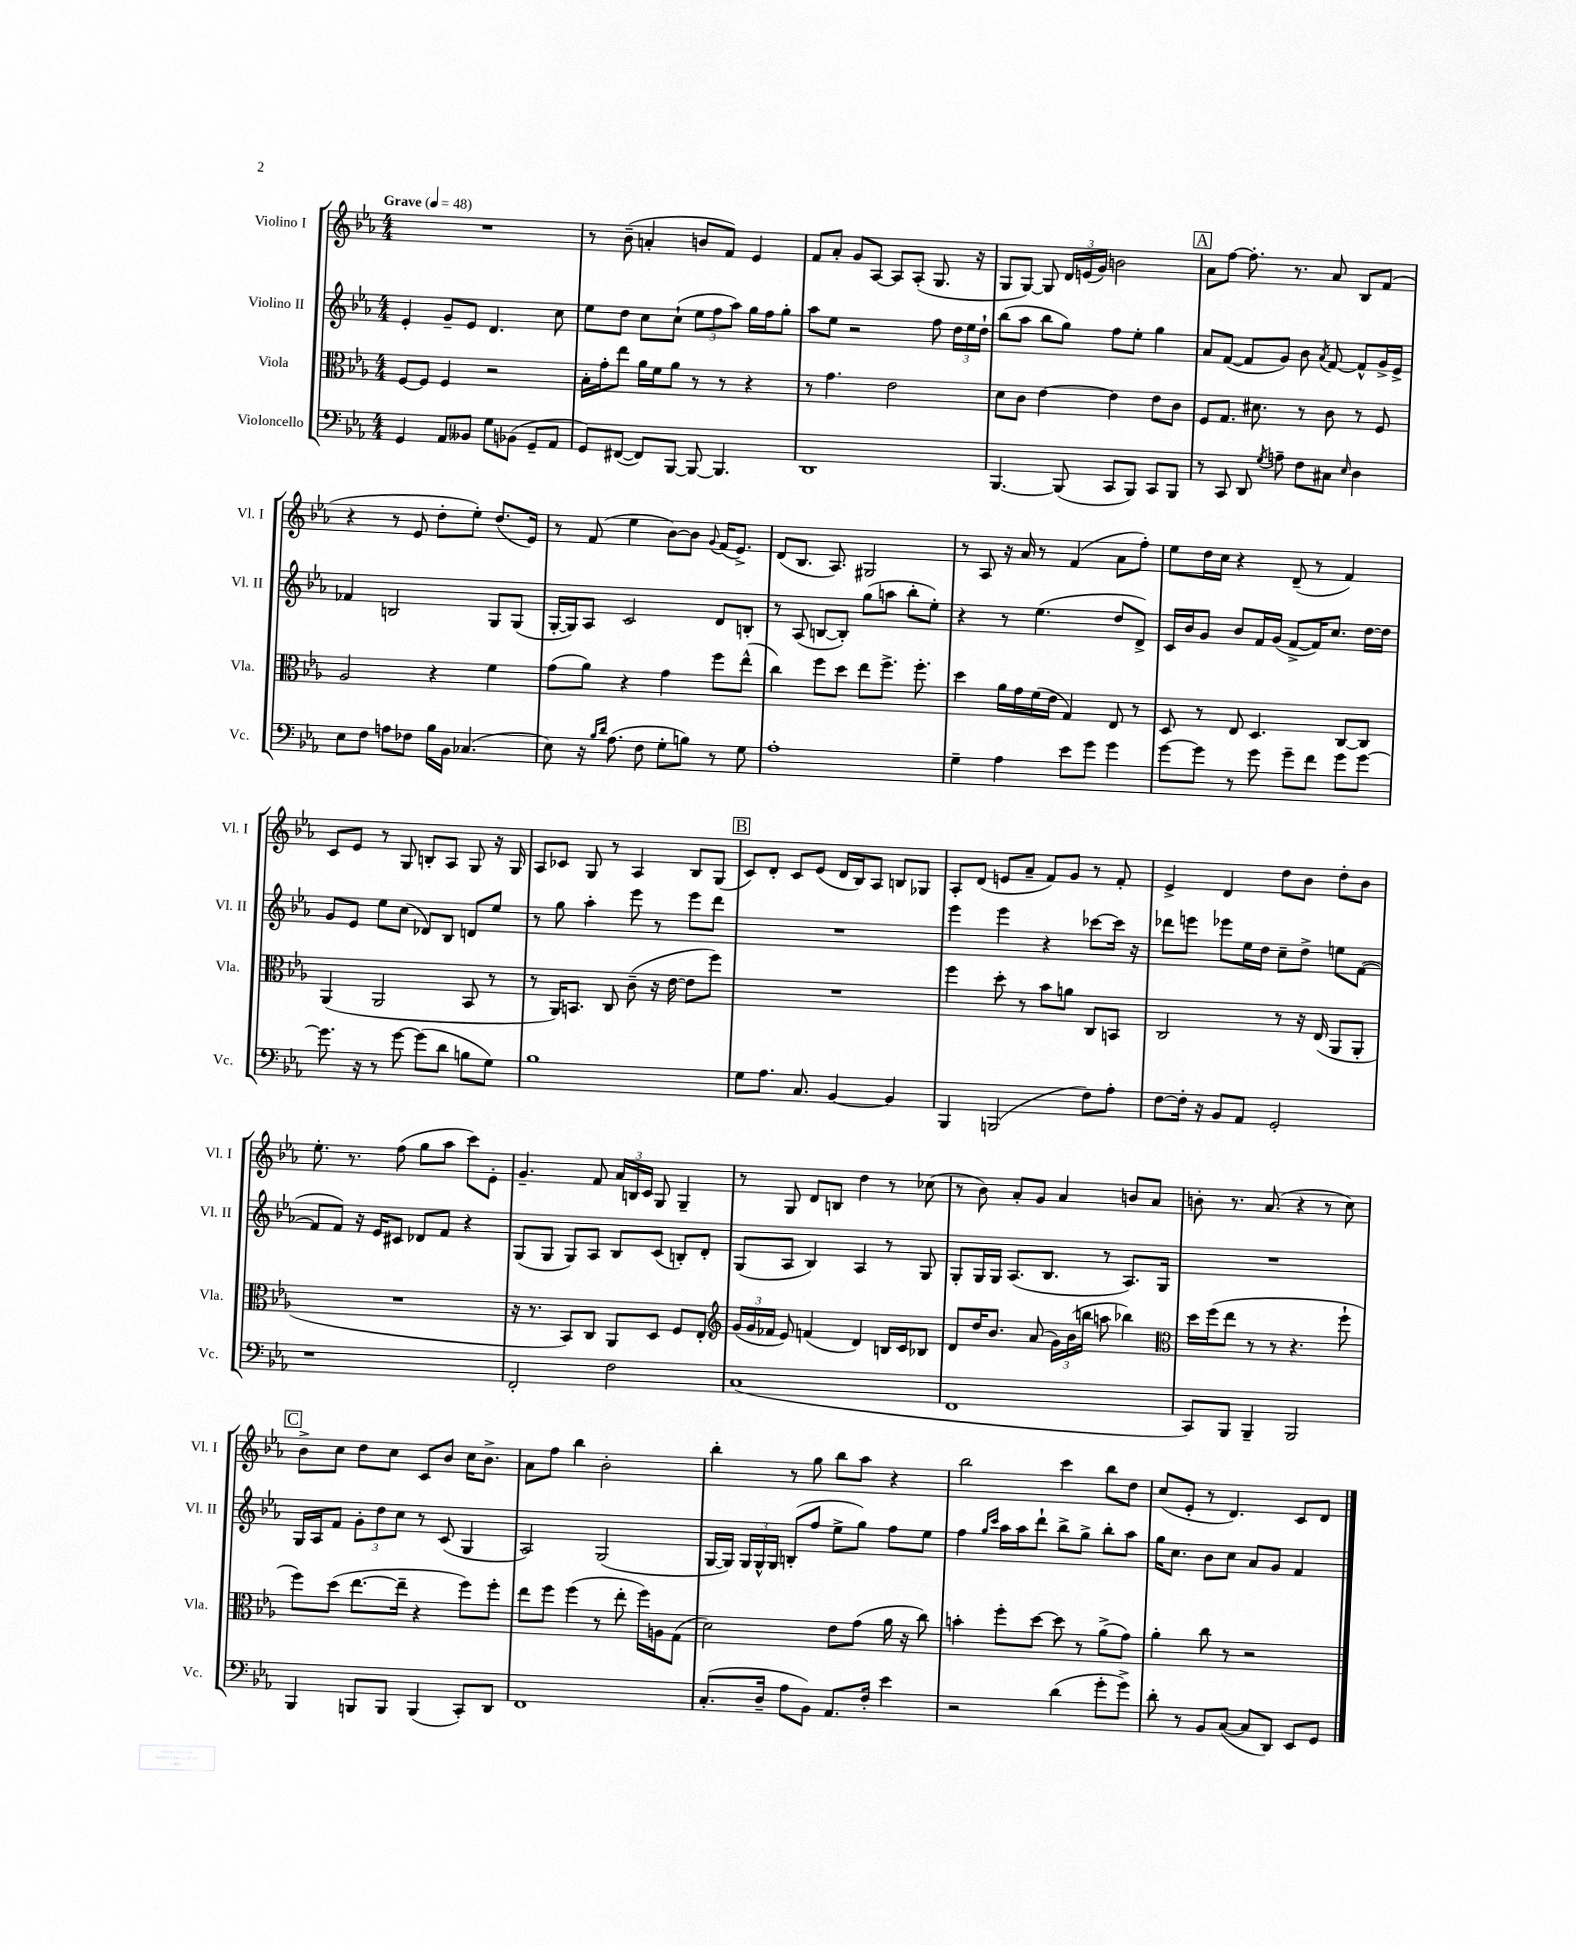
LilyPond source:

<<
\new StaffGroup <<
\new Staff = "s0" \with { instrumentName = "Violino I" shortInstrumentName = "Vl. I" } {
    \clef treble \key ees \major \numericTimeSignature \time 4/4 \tempo "Grave" 4 = 48
    \autoBeamOff R1 |
    r8 bes'8--( a'4-. b'8[ f'8]) ees'4 |
    f'8[ aes'8]-. g'8[ aes8]~ aes8[ aes8]-.( g8. r16 |
    g8[ g8]~) g8 \tuplet 3/2 { d'16[ e'16( g'16]) } b'2 |
    \mark \markup { \box "A" } aes'8[ f''8]~ f''8.-. r8. aes'8 bes8[ f'8]( |
    r4 r8 ees'8 d''8[-. ees''8]-.) d''8.[( ees'16]) |
    r8 f'8( ees''4 bes'8[~) bes'8] \appoggiatura { g'8 } f'16[( ees'8.]->) |
    d'8[( bes8.] aes8.) gis2 |
    r8 aes8 r16 aes'16 r8 f'4( aes'8[ f''8]-.) |
    ees''8[ d''16 c''16] r4 d'8--( r8 f'4) |
    c'8[ ees'8] r8 g8 b8[-. aes8] g8 r16 g16 |
    aes8[ ces'8] g8 r8 aes4 bes8[ g8]( |
    \mark \markup { \box "B" } c'8[) d'8]-. c'8[ ees'8]( d'16[ bes16) aes8] b8[ ges8] |
    aes8[-. d'8]( e'8[ aes'8]-- f'8[) g'8] r8 f'8-. |
    ees'4-> d'4 d''8[ bes'8] d''8[-. bes'8] |
    ees''8.-. r8. f''8( g''8[ aes''8] c'''8[) ees'8]-. |
    g'4.-- f'8 \tuplet 3/2 { aes'16[ b16 c'16] } g8 g4-- |
    r8 g8 d'8[ b8] d''4 r8 ces''8( |
    r8 bes'8) aes'8[-. g'8] aes'4 b'8[ aes'8] |
    b'8-. r8. aes'8.( r4 r8 c''8) |
    \mark \markup { \box "C" } bes'8[-> c''8] d''8[ c''8] c'8[ bes'8] c''16[ bes'8.]-> |
    aes'8[ f''8] bes''4 bes'2-. |
    bes''4-. r8 g''8 bes''8[ aes''8] r4 |
    bes''2 c'''4 bes''8[ d''8] |
    c''8[( ees'8]-. r8 d'4.) c'8[ d'8] \bar "|." |
}
\new Staff = "s1" \with { instrumentName = "Violino II" shortInstrumentName = "Vl. II" } {
    \clef treble \key ees \major \numericTimeSignature \time 4/4
    \autoBeamOff ees'4-. g'8[-- ees'8] d'4. c''8 |
    ees''8[ d''8] c''8[ c''8]-!( \tuplet 3/2 { ees''8[ f''8 aes''8]) } g''16[ f''16 g''8]-. |
    aes''8[ ees''8] r2 f''8 \tuplet 3/2 { d''16[ ees''16 d''16]-! } |
    bes''8[( aes''8] bes''8[ g''8]) f''8[ ees''8]-. g''4 |
    \mark \markup { \box "A" } aes'8[ f'8]~( f'8[ g'8]) bes'8 \acciaccatura { aes'8 } f'8~ f'8[-^ g'16-> ees'16]-> |
    fes'4 b2 g8[ g8]( |
    g16[~-. g16) aes8] c'2 d'8[ b8]-. |
    r8 aes8( b8[~ b8]-.) g''8[( a''8] bes''8[-. ees''8]-.) |
    r4 r8 ees''4.( d''8[ d'8]->) |
    c'16[ bes'16 g'8] bes'8[ f'16 g'16]( f'8[~-> f'16) c''8.] d''16[~ d''16] |
    g'8[ ees'8] ees''8[ c''8]( des'8[) bes8] d'8[ ees''8] |
    r8 g''8 aes''4-. ees'''8 r8 ees'''8[ d'''8] |
    \mark \markup { \box "B" } R1 |
    ees'''4 ees'''4 r4 ces'''8[~ ces'''16] r16 |
    des'''8[ e'''8] ees'''8[ ees''16 d''16] c''8[-- d''8]-> e''8[ f'8]~( |
    f'8[ f'8]) r16 ees'16[ cis'8] des'8[ f'8] r4 |
    g8[( g8] g8[) aes8] bes8[ c'8]( b8[-.) d'8]-. |
    g8[( aes8] bes4) aes4 r8 g8 |
    g8[-. g16 g16] aes8.[( bes8.] r8 aes8.[) g16] |
    R1 |
    \mark \markup { \box "C" } g16[ aes16 f'8] \tuplet 3/2 { g'8[-. d''8 c''8] } r8 c'8( g4 |
    aes2) g2( |
    g16[~ g16]) \tuplet 3/2 { g16[ g16-^ g16] } b8[-.( f''8] ees''8[-> g''8]) f''8[ ees''8] |
    f''4 \grace { g''16[ c'''16] } aes''16[ aes''16 d'''8]-! bes''8[-> g''8]-> bes''8[-. aes''8] |
    g''16[ c''8.] bes'8[ c''8] aes'8[ g'8] f'4 \bar "|." |
}
\new Staff = "s2" \with { instrumentName = "Viola" shortInstrumentName = "Vla." } {
    \clef alto \key ees \major \numericTimeSignature \time 4/4
    \autoBeamOff f8[~ f8] f4 r2 |
    bes16[-. g'16-. ees''8] aes'16[ f'16 aes'8] r8 r8 r4 |
    r8 g'4. ees'2 |
    d'8[ c'8] ees'4~ ees'4 ees'8[ c'8] |
    \mark \markup { \box "A" } f8[ g8.] dis'8. r8 c'8 r8 f8 |
    aes2 r4 f'4 |
    g'8[( aes'8]) r4 g'4 f''8[ ees''8]-^( |
    c''4) f''8[ d''8] ees''8[ f''8.]-> f''8.-. |
    d''4 aes'16[ g'16 f'16( ees'16] g4) ees8 r8 |
    d8 r8 ees8 d4. c8[~ c8] |
    aes,4( aes,2 bes,8 r8 |
    r8 aes,16[) b,8.] c8 c'8--( r16 ees'16~ ees'8[ f''8]) |
    \mark \markup { \box "B" } R1 |
    f''4 d''8-. r8 bes'8[ a'8] c8[ b,8] |
    c2 r8 r16 ees16( aes,8[ aes,8]-. |
    R1 |
    r16 r8. bes,8[) c8] aes,8[ d8] f8[ ees8]-. |
    \clef treble \tuplet 3/2 { g'16[( g'16 fes'16] } ees'8) f'4( d'4) b16[ c'16 bes8] |
    d'8[ d''16 bes'8.] aes'8( \tuplet 3/2 { g'16[) bes'16( b''16] } a''8 bes''4) |
    \clef alto d''16[ f''16( ees''8] r8 r8 r4. f''8-! |
    \mark \markup { \box "C" } f''8[) d''8]( ees''8.[~ ees''16]-- r4 f''8[) f''8]-. |
    ees''8[ f''8] f''4( r8 ees''8-. f''16[) a16 g8]( |
    d'2) ees'8[ g'8]( aes'16 r16 c''8) |
    b'4-. f''8[-. d''8]~ d''8 r8 aes'8[->( g'8]) |
    aes'4-. c''8 r8 r2 \bar "|." |
}
\new Staff = "s3" \with { instrumentName = "Violoncello" shortInstrumentName = "Vc." } {
    \clef bass \key ees \major \numericTimeSignature \time 4/4
    \autoBeamOff g,4 aes,8[ beses,8] g8[ bes,8]( g,8[-- aes,8] |
    g,8[) fis,8]~( fis,8[) bes,,8]~ bes,,8~ bes,,4. |
    d,1 |
    bes,,4.~ bes,,8( c,8[ bes,,8]) c,8[ bes,,8] |
    \mark \markup { \box "A" } r8 c,8 d,8 \acciaccatura { g8 } a8-- f8[ cis8] \grace { ees16 } d4 |
    ees8[ f8] a8[ fes8] bes16[ bes,16] ces4.( |
    ees8) r16 \grace { bes16[ d'16] } aes8.( f8 g8[-. b8]) r8 g8 |
    aes1-. |
    g4-- aes4 ees'8[ g'8] g'4 |
    g'8[~ g'8] r8 g'8 g'8[-- f'8] g'8[ g'8]~ |
    g'8. r16 r8 g'8~ g'8[( d'8] b8[ g8]) |
    bes1 |
    \mark \markup { \box "B" } g8[ aes8.] c8. bes,4~ bes,4 |
    bes,,4 b,,2( f8[) aes8]-. |
    f8[~ f16]-. r16 bes,8[ aes,8] g,2-. |
    r1 |
    f,2-. f2 |
    c1( |
    f,1 |
    c,8[) bes,,8] bes,,4-- bes,,2 |
    \mark \markup { \box "C" } bes,,4 b,,8[ b,,8] b,,4( c,8[-.) d,8] |
    f,1 |
    c8.[-.( d16]-- aes8[ bes,8]) aes,8.[ f16]-. ees'4 |
    r2 d'4( g'8[-. g'8]->) |
    d'8-. r8 bes,8[ c8]~( c8[ d,8]) ees,8[ g,8] \bar "|." |
}
>>
>>
\layout { \context { \Score \remove "Bar_number_engraver" } }
